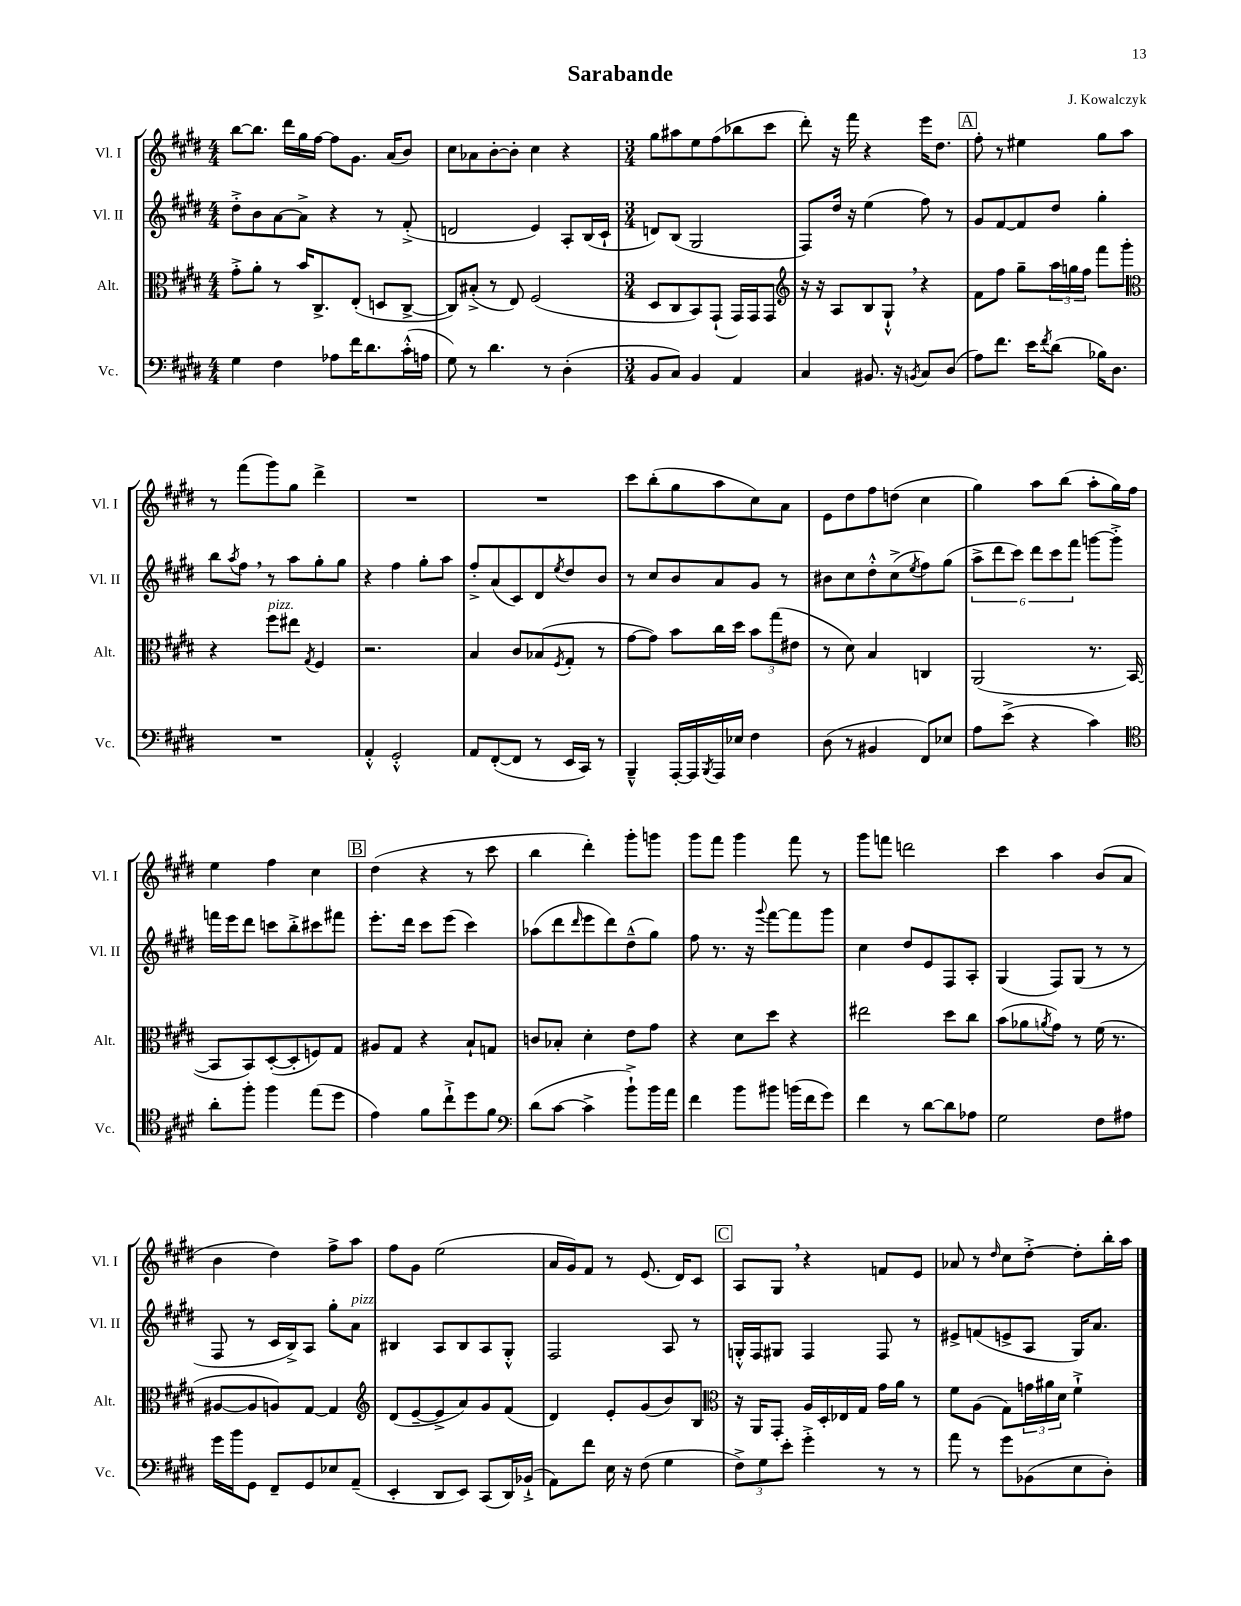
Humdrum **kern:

**kern	**kern	**kern	**kern
*staff4	*staff3	*staff2	*staff1
*clefF4	*clefC3	*clefG2	*clefG2
*k[f#c#g#d#]	*k[f#c#g#d#]	*k[f#c#g#d#]	*k[f#c#g#d#]
*M4/4	*M4/4	*M4/4	*M4/4
4G#\	8g#'^\L	8dd#'^\L	[8bb\L
.	8a'\J	8b\	8.bb\]J
4F#\	8r	[8a\	.
.	.	.	16ddd#\LL
.	16b/LK	8a^\]J	16gg#\
.	8.C#^/	.	[16ff#\JJ
8A-\L	.	4r	8ff#\]L
16f#\K	(8E'/J	.	8.g#\J
8.d#\	.	.	.
.	8D/L	8r	.
.	.	.	(16a/LK
(16c#'^^\L	[8C#^/J	(8f#'^/	8b/J)
16A\JJ	.	.	.
=	=	=	=
8G#\)	8C#/]L)	2d/	8cc#\L
8r	(8B#'^/J	.	8a-\
4.d#\	8r	.	[8b'\
.	8E/)	.	8b'\]J
.	(2F#/	4e/)	4cc#\
8r	.	.	.
(4D#'\	.	8A'/L	4r
.	.	(16B/L	.
.	.	16c#`/JJ	.
=	=	=	=
*M3/4	*M3/4	*M3/4	*M3/4
8BB/L	8D#/L	8d/L)	8gg#\L
8C#/J)	8C#/	(8B/J	8aa#\
4BB/	8BB/)	2G#/	8ee\
.	(8GG#`/J	.	(8ff#\
4AA/	16GG#/LL)	.	8bb-\
.	16GG#/J	.	.
.	8GG#/J	.	8ccc#\J
=	=	=	=
*	*clefG2	*	*
4C#/	16r	8F#/L)	8ddd#'\)
.	16r	.	.
.	8A/L	16dd#/Jk	16r
.	.	16r	16fff#\
8.BB#/	8B/	(4ee\	4r
.	8G#`^^/J	.	.
16r	.	.	.
8qBB/	.	.	.
8C#/L	4r	8ff#\)	16eee\LK
.	.	.	8.dd#\J
(8D#/J	.	8r	.
=	=	=	=
8A\L)	8f#\L	8g#/L	8ff#'\
8.f#\J	8ff#\J	[8f#/	8r
.	8gg#~\L	8f#/]	4ee#\
16e\LK	.	.	.
8qf#/	.	.	.
(8d#\J	24aa\L	8dd#/J	.
.	24gg\	.	.
.	24ff#\JJ	.	.
16B-\LK)	8fff#\L	4gg#'\	8gg#\L
8.D#\J	.	.	.
.	8ggg#'\J	.	8aa\J
=	=	=	=
*	*clefC3	*	*
2.r	4r	8bb\L	8r
.	.	8qaa/	.
.	.	8ff#\J	(8fff#\L
.	8ff#\L	8r	8ggg#\)
.	8ee#\J	8aa\L	8gg#\J
.	8qG#/	.	.
.	4F#/	8gg#'\	4ddd#^\
.	.	8gg#\J	.
=	=	=	=
4AA'^^/	2.r	4r	2.r
2GG#'^^/	.	4ff#\	.
.	.	8gg#'\L	.
.	.	8aa\J	.
=	=	=	=
8AA/L	4B/	8ff#'^/L	2.r
([8FF#'/	.	(8a/	.
8FF#/]J	8c#/L	8c#/)	.
8r	(8B-/	8d#/	.
.	8qF#/	8qee/	.
16EE/LL	8G#'/J	8dd#/	.
16CC#/JJ)	.	.	.
8r	8r	8b/J	.
=	=	=	=
4BBB~^^/	[8g#\L	8r	8ccc#\L
.	8g#\]J)	8cc#/L	(8bb'\
[16AAA'/LL	8b\L	8b/	8gg#\
16AAA/]	.	.	.
8qBBB/	.	.	.
16AAA/	16cc#\L	8a/	8aa\
16E-/JJ	16dd#\JJ	.	.
4F#\	12b\L	8g#/J	8cc#\)
.	(12gg#\	.	.
.	.	8r	8a\J
.	12e#\J	.	.
=	=	=	=
(8D#\	8r	8b#\L	8e\L
8r	8d#\)	8cc#\	8dd#\
4BB#/	4B/	8dd#'^^\	8ff#\
.	.	(8cc#^\	(8dd\J
.	.	8qee/	.
8FF#/L)	4C/	8ff#\)	4cc#\
8E-/J	.	(8gg#\J	.
=	=	=	=
8A\L	(2AA/	12aa^\L	4gg#\)
.	.	12ddd#\	.
(8e^\J	.	.	.
.	.	12ccc#\J)	.
4r	.	12ddd#\L	8aa\L
.	.	12ccc#\	.
.	.	.	(8bb\J
.	.	12fff#\J	.
4c#\)	8.r	[8ggg\L	8aa'\L
.	.	8ggg'^\]J	16gg#\L)
.	[16BB/	.	16ff#\JJ
=	=	=	=
*clefC4	*	*	*
8a'\L	8BB/]L	16fff\LL	4ee\
.	.	16eee\J	.
8ff#'\J	8BB/)	8ddd#\J	.
4ff#\	([8D#'/	8ccc\L	4ff#\
.	8D#'/]	8bb'^\	.
(8ee\L	8F/)	8ccc#\	4cc#\
8dd#\J	8G#/J	8fff#\J	.
=	=	=	=
4e\)	8A#/L	8.eee'\L	(4dd#\
.	8G#/J	.	.
.	.	16ddd#\Jk	.
8f#\L	4r	8ccc#\L	4r
8cc#`^\	.	(8eee\J	.
8dd#\	8B`/L	4ccc#\)	8r
8f#\J	8G/J	.	8ccc#\
=	=	=	=
*clefF4	*	*	*
(8d#\L	8c/L	(8aa-\L	4bb\
[8c#\J	8B-'/J	8ddd#\	.
.	.	16qqddd#/	.
4c#^\]	4d#'\	8eee\	4ddd#'\)
.	.	8ddd#\)	.
8b`^\L)	8e\L	(8dd#~^^\	8ggg#'\L
16b\L	8g#\J	8gg#\J)	8ggg\J
16a\JJ	.	.	.
=	=	=	=
4f#\	4r	8ff#\	8ggg#\L
.	.	8.r	8fff#\J
8b\L	8d#\L	.	4ggg#\
.	.	16r	.
.	.	8qqggg#/	.
8b#\J	8dd#\J	[8fff#\L	.
(16b\LL	4r	8fff#\]	8fff#\
16f#\J	.	.	.
8g#\J)	.	8ggg#\J	8r
=	=	=	=
4f#\	2ee#\	4cc#\	8ggg#\L
.	.	.	8fff\J
8r	.	8dd#/L	2ddd\
[8d#\L	.	8e/	.
8d#\]	8dd#\L	8F#/	.
8A-\J	8cc#\J	8A'/J	.
=	=	=	=
2G#\	(8b\L	(4G#/	4ccc#\
.	8a-\	.	.
.	8qa/	.	.
.	8g#\J)	8F#/L)	4aa\
.	8r	(8G#/J	.
8F#\L	(16f#\	8r	(8b/L
.	8.r	.	.
8A#\J	.	8r	8a/J
=	=	=	=
16g#\LL	[8A#/L	8F#/	4b\
16b\J	.	.	.
8GG#\J	8A#/]	8r	.
8FF#~/L	8A/)	16c#/LL	4dd#\)
.	.	16B^/J)	.
8GG#/	[8G#/J	8A/J	.
8E-/	4G#/]	8gg#'\L	8ff#^\L
(8AA~/J	.	8a\J	8aa\J
=	=	=	=
*	*clefG2	*	*
4EE'/	(8d#/L	4B#/	8ff#\L
.	[8e~/	.	8g#\J
8DD#/L	8e^/]	8A/L	(2ee\
8EE/J)	8a/)	8B#/	.
(8CC#/L	8g#/	8A/	.
16DD#/L)	(8f#/J	8G#'^^/J	.
(16BB-`^/JJ	.	.	.
=	=	=	=
8AA\L)	4d#/)	2F#/	16a/LL
.	.	.	16g#/J)
8f#\J	.	.	8f#/J
16E\	8e'/L	.	8r
16r	.	.	.
(8F#\	(8g#/	.	(8.e/
4G#\	8b/)	8A/	.
.	.	.	16d#/LK)
.	8B/J	8r	8c#/J
=	=	=	=
*	*clefC3	*	*
12F#^\L)	16r	16G'^^/LL	8A/L
.	16AA/LK	16F#/J	.
12G#\	.	.	.
.	8GG#'/J	8G#/J	8G#/J
12e'\J	.	.	.
4g#'^\	16A/LL	4F#/	4r
.	16D#'/	.	.
.	16E-/	.	.
.	16G#/JJ	.	.
8r	16g#\LL	8F#/	8f/L
.	16a\JJ	.	.
8r	8r	8r	8e/J
=	=	=	=
8a\	8f#\L	8e#^/L	8a-/
8r	(8A\J	(8f/	8r
.	.	.	16qqdd#/
8g#\L	8G#\L)	8e^/	8cc#\L
(8BB-\	24g\L	8A/J	[8dd#'^\J
.	24a#\	.	.
.	24d#\JJ	.	.
8E\	4f#`^\	16G#/LK)	8dd#'\]L
.	.	8.a/J	.
8D#'\J)	.	.	16bb'\L
.	.	.	16aa\JJ
==	==	==	==
*-	*-	*-	*-
